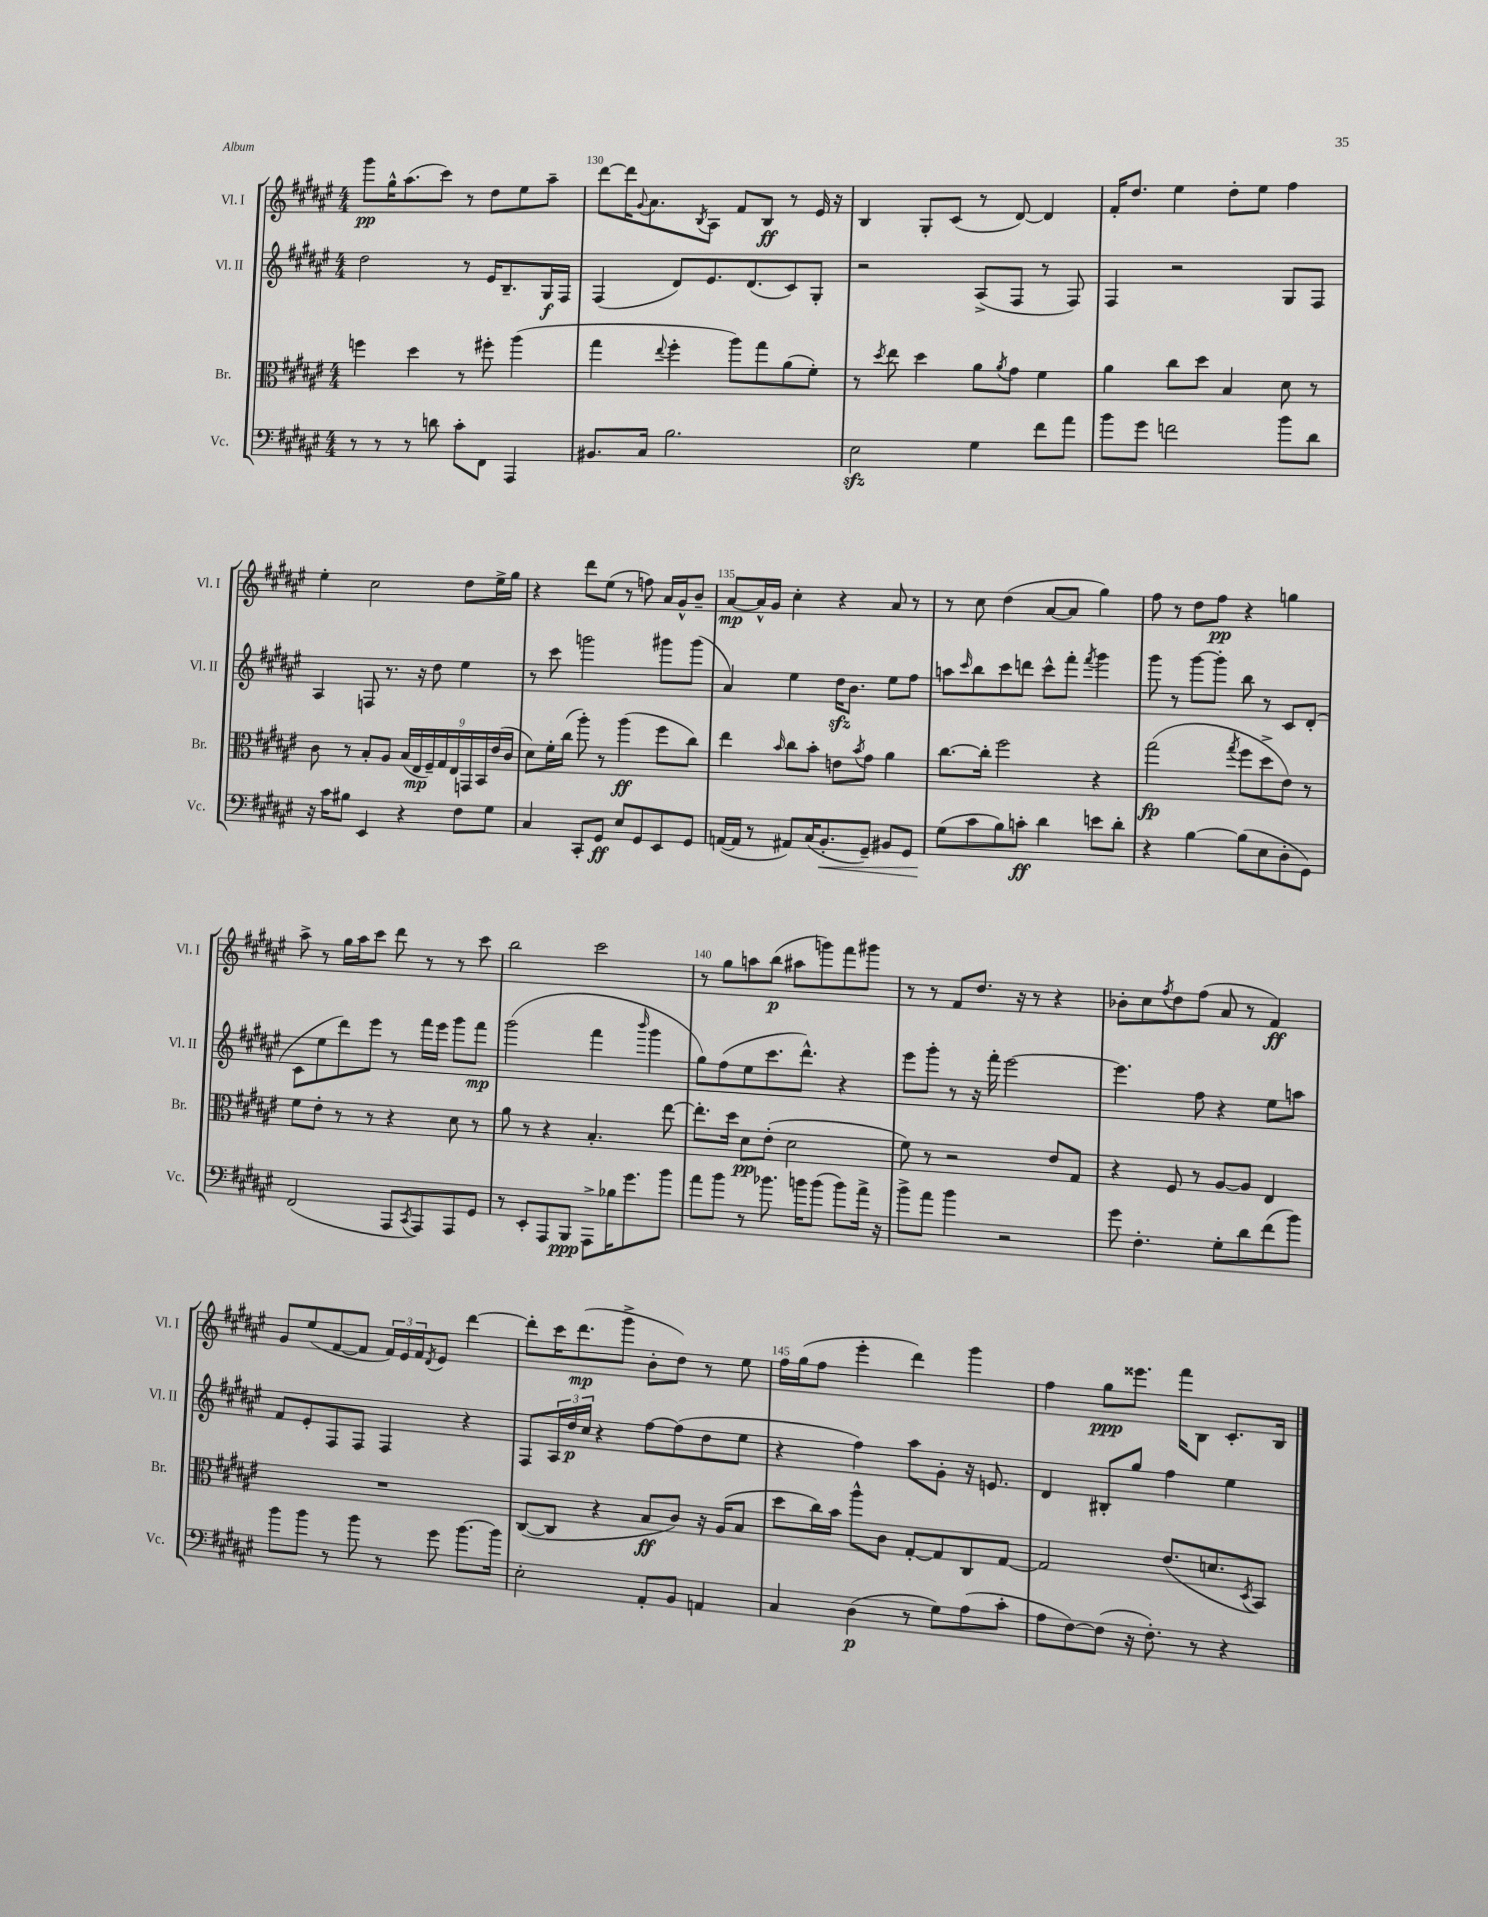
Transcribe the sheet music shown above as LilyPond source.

<<
\new StaffGroup <<
\new Staff = "s0" \with { instrumentName = "Vl. I" shortInstrumentName = "Vl. I" } {
    \clef treble \key fis \major \numericTimeSignature \time 4/4
    gis'''8\pp gis''16-^ ais''8.( cis'''8) r8 dis''8 eis''8 ais''8-- |
    dis'''8~ dis'''16 \appoggiatura { gis'8 } ais'8. \acciaccatura { b8 } ais8 fis'8 b8\ff r8 eis'16 r16 |
    b4 gis8-. cis'8( r8 dis'8~) dis'4 |
    fis'16-. dis''8. eis''4 dis''8-. eis''8 fis''4 |
    eis''4-. cis''2 dis''8 eis''16-> gis''16 |
    r4 dis'''8 eis''8( r8 f''8) ais'16 gis'16-^ b'8-- |
    ais'8~\mp ais'16-^ gis'16 cis''4-. r4 ais'8 r8 |
    r8 cis''8 dis''4( ais'8~ ais'8 gis''4) |
    fis''8 r8 dis''8 fis''8\pp r4 g''4 |
    ais''8-> r8 gis''16 ais''16 cis'''8 dis'''8 r8 r8 cis'''8 |
    b''2 cis'''2 |
    r8 gis''8 a''8 b''8\p( ais''8 g'''8) fis'''8 gis'''8 |
    r8 r8 fis'8 dis''8. r16 r8 r4 |
    bes'8-. cis''8 \acciaccatura { fis''8 } dis''8 fis''8( ais'8 r8 fis'4\ff) |
    gis'8 eis''8( fis'8~ fis'8 \tuplet 3/2 { fis'16) eis'16 fis'16 } \acciaccatura { dis'8 } eis'8 dis'''4~ |
    dis'''8-. cis'''16 dis'''8.\mp( gis'''8-> b'8-. dis''8) r8 eis''8 |
    fis''16 gis''16( fis''8 eis'''4-. dis'''4) gis'''4 |
    fis''4 gis''8\ppp eisis'''8. fis'''16 b8 cis'8.-. b16 \bar "|." |
}
\new Staff = "s1" \with { instrumentName = "Vl. II" shortInstrumentName = "Vl. II" } {
    \clef treble \key fis \major \numericTimeSignature \time 4/4
    dis''2 r8 eis'16 b8.-- gis16\f fis16 |
    fis4( dis'8) eis'8. dis'8.( cis'8) gis8-. |
    r2 ais8->( fis8 r8 fis8) |
    fis4 r2 gis8 fis8 |
    ais4 f8 r8. r16 dis''8 eis''4 |
    r8 cis'''8 g'''2 gis'''8 gis'''8( |
    ais'4) eis''4 dis''16\sfz b'8. eis''8 fis''8 |
    a''8 \grace { cis'''16 } b''8 cis'''8 d'''8 cis'''8-^ fis'''8-. \acciaccatura { fis'''8 } gis'''4 |
    gis'''8 r8 gis'''8~ gis'''8-. b''8 r8 cis'8 dis'8-.( |
    cis'8 eis''8 dis'''8) eis'''8 r8 fis'''16 eis'''16 gis'''8 fis'''8\mp |
    gis'''2( fis'''4 \grace { b'''16 } gis'''4 |
    gis''8) fis''8( eis''8 cis'''8. dis'''8.-^) r4 |
    eis'''8 gis'''8-. r8 r16 fis'''16-. eis'''2~ |
    eis'''4. fis''8 r4 eis''8 a''8 |
    fis'8 eis'8-. fis8 fis8 fis4 r4 |
    fis8 \tuplet 3/2 { ais16 dis''16\p cis''16 } r4 fis''8~ fis''8( dis''8 eis''8 |
    r4 fis''4) ais''8 gis'8-. r16 e'8. |
    dis'4 bis8-. gis''8 fis''4 eis''4 \bar "|." |
}
\new Staff = "s2" \with { instrumentName = "Br." shortInstrumentName = "Br." } {
    \clef alto \key fis \major \numericTimeSignature \time 4/4
    f''4 dis''4 r8 fis''8-. ais''4( |
    gis''4 \appoggiatura { eis''8 } fis''4-. ais''8) gis''8 ais'8( fis'8-.) |
    r8 \acciaccatura { dis''8 } eis''8 dis''4 ais'8 \acciaccatura { ais'8 } gis'8 fis'4 |
    ais'4 cis''8 dis''8 b4 dis'8 r8 |
    cis'8 r8 b8-. ais8 \tuplet 9/8 { b16( eis16\mp fis16--) gis16 eis16 g,16 b,16 eis'16( cis'16 } |
    dis'8) fis'16-. cis''16( ais''8-.) r8 ais''4\ff( fis''8 cis''8) |
    eis''4 \grace { b'16 } cis''8 b'8-. e'8 \acciaccatura { b'8 } gis'8 ais'4 |
    cis''8.~ cis''16-. fis''2 r4 |
    gis''2\fp( \acciaccatura { gis''8 } fis''8 dis''8-> eis'8) r8 |
    fis'8 eis'8-. r8 r8 r4 dis'8 r8 |
    ais'8 r8 r4 b4.-. eis''8~ |
    eis''8.-. dis''16 dis'8\pp eis'8-.( dis'2 |
    fis'8) r8 r2 eis'8 gis8 |
    r4 fis8 r8 ais8~ ais8 eis4 |
    R1 |
    cis8~( cis8 r4 b8\ff cis'8) r16 ais16( b8 |
    dis''8 cis''16) b'16 ais''8-^ cis'8 gis8~-. gis8 cis8 gis8~ |
    gis2 eis'8.( d'8. \acciaccatura { dis8 } b,8) \bar "|." |
}
\new Staff = "s3" \with { instrumentName = "Vc." shortInstrumentName = "Vc." } {
    \clef bass \key fis \major \numericTimeSignature \time 4/4
    r8 r8 r8 d'8 cis'8-. fis,8 ais,,4 |
    bis,8. cis16 b2. |
    eis2\sfz gis4 fis'8 ais'8 |
    b'8 gis'8 f'2 b'8 dis'8 |
    r16 cis'16 bis8 eis,4 r4 fis8 gis8 |
    cis4 cis,8-. gis,8\ff eis8 gis,8 eis,8 gis,8 |
    a,16~( a,16 r8 ais,8) cis16( b,8.-.\< gis,8--) bis,8 gis,8 |
    gis8\!( cis'8 b8) c'8-.\ff dis'4 e'8 dis'8-. |
    r4 b4~ b8( eis8 dis8-. gis,8) |
    fis,2( ais,,8 \acciaccatura { cis,8 } ais,,8) ais,,8 gis,8 |
    r8 eis,8-. ais,,8 b,,8\ppp ais,,8-> bes16 gis'8. b'8 |
    ais'8 b'8 r8 bes'8. b'16 b'8( b'8) ais'16-> r16 |
    b'8-> ais'8 b'4 r2 |
    gis'8 fis4.-. gis8-. dis'8 fis'8( b'8) |
    b'8 b'8 r8 b'8 r8 gis'8 b'8.~ b'16 |
    eis2-. ais,8-. b,8 a,4 |
    cis4 dis4\p( r8 gis8) ais8( cis'8-. |
    ais8 fis8~) fis8( r16 fis8.-.) r8 r4 \bar "|." |
}
>>
>>
\layout { \context { \Score currentBarNumber = #129 \override BarNumber.break-visibility = ##(#f #t #t) barNumberVisibility = #(every-nth-bar-number-visible 5) } }
